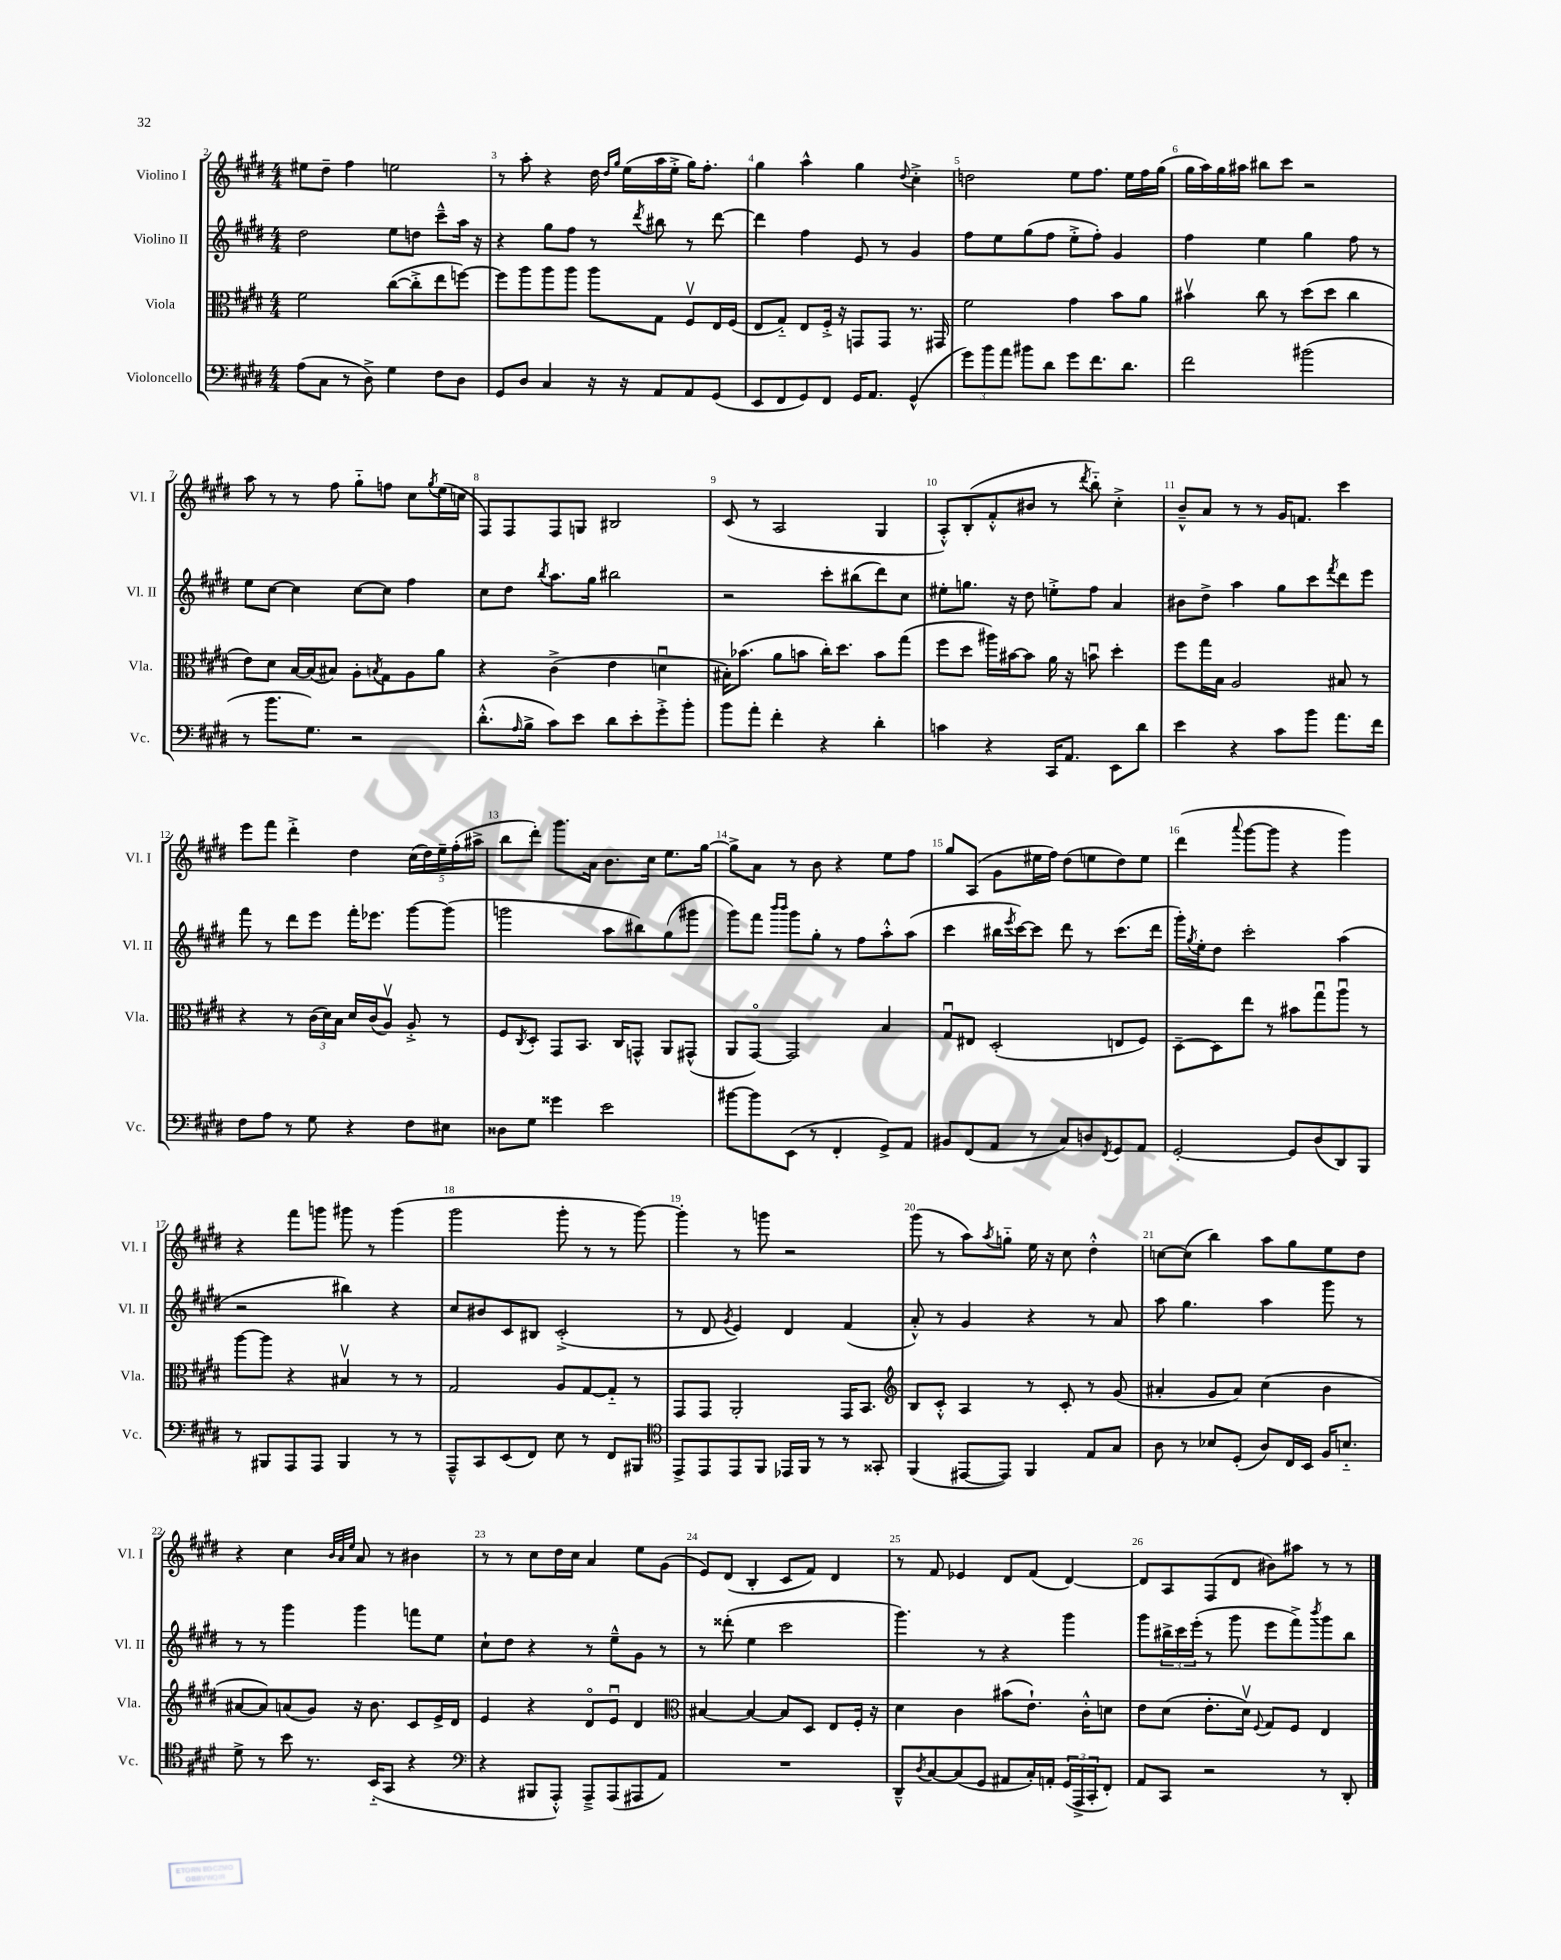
<<
\new StaffGroup <<
\new Staff = "s0" \with { instrumentName = "Violino I" shortInstrumentName = "Vl. I" } {
    \clef treble \key e \major \numericTimeSignature \time 4/4
    eis''8 dis''8-- fis''4 e''2 |
    r8 a''8-. r4 dis''16 \grace { dis''16 gis''16 } e''16( a''16 e''16-.-> gis''16) fis''8.-. |
    gis''4 a''4-^ gis''4 \appoggiatura { dis''8 } cis''4-.-> |
    d''2 e''8 fis''8. e''16 fis''16 gis''16( |
    gis''16 a''16) gis''16 ais''16 bis''8 cis'''8 r2 |
    a''8 r8 r8 fis''8 gis''8-_ f''8 cis''8 \acciaccatura { gis''8 } e''16( c''16 |
    fis8) fis8 fis8 g8 bis2 |
    cis'8( r8 a2 gis4 |
    a8-.-^) b8-.( fis'8-.-^ bis'8 r8 \acciaccatura { dis'''8 } b''8-_) cis''4-.-> |
    b'8---^ a'8 r8 r8 gis'16 f'8. cis'''4 |
    e'''8 fis'''8 dis'''4-.-> dis''4 \tuplet 5/4 { cis''16( dis''16) e''16-- fis''16-.( ais''16-> } |
    b''8 dis'''8-.) gis'''8. a'16 b'8. cis''16 e''8. gis''16~ |
    gis''8-> a'8 r8 b'8 r4 e''8 fis''8 |
    gis''8 a8( gis'8 eis''16 fis''16) dis''8( e''8 dis''8) e''8 |
    dis'''4( \appoggiatura { a'''8 } gis'''8~ gis'''8 r4 gis'''4) |
    r4 fis'''8 g'''8 gis'''8 r8 gis'''4( |
    gis'''2 gis'''8-. r8 r8 gis'''8~) |
    gis'''4-. r8 g'''8 r2 |
    gis'''8( r8 a''8) \acciaccatura { a''8 } g''8-_ e''16 r16 cis''8 dis''4-.-^ |
    c''8~ c''8( b''4) a''8 gis''8 e''8 dis''8 |
    r4 cis''4 \grace { b'32 a'32 e''32 } a'8 r8 bis'4 |
    r8 r8 cis''8 dis''16 cis''16 a'4 e''8 gis'8( |
    e'8) dis'8( b4-. cis'8 fis'8) dis'4 |
    r8 fis'8 ees'4 dis'8 fis'8( dis'4~) |
    dis'8 a8 fis8( dis'8 bis'8) ais''8 r8 r8 \bar "|." |
}
\new Staff = "s1" \with { instrumentName = "Violino II" shortInstrumentName = "Vl. II" } {
    \clef treble \key e \major \numericTimeSignature \time 4/4
    dis''2 e''8 d''8 cis'''8---^ a''16 r16 |
    r4 gis''8 fis''8 r8 \acciaccatura { dis'''8 } bis''8 r8 dis'''8~ |
    dis'''4 fis''4 e'8 r8 gis'4 |
    fis''8 e''8 gis''8( fis''8 e''8-.-> fis''8-.) gis'4 |
    fis''4 e''4 gis''4 fis''8 r8 |
    e''8 cis''8~ cis''4 cis''8~ cis''8 fis''4 |
    cis''8 dis''8 \acciaccatura { b''8 } a''8. gis''16 bis''2 |
    r2 cis'''8-. bis''8( dis'''8) cis''8 |
    eis''8-. g''8. r16 dis''8 e''8-.-> fis''8 a'4 |
    bis'8 dis''8-> a''4 gis''8 cis'''8 \acciaccatura { fis'''8 } dis'''8 e'''8 |
    fis'''8 r8 dis'''8 e'''8 fis'''16-. ees'''8. gis'''8~ gis'''8( |
    g'''2 a''8 bis''8) gis''8( gis'''8 |
    gis'''8) fis'''8 \grace { b'''16 b'''16 } gis'''8 gis''8-. r8 fis''8 a''8-.-^ a''8( |
    cis'''4 bis''16 \acciaccatura { e'''8 } cis'''16~) cis'''8 dis'''8 r8 cis'''8.( dis'''16 |
    gis'''16-.) \acciaccatura { gis''8 } e''16-. dis''8 cis'''2-. a''4( |
    r2 bis''4) r4 |
    cis''8 bis'8 cis'8 bis8 cis'2-.->( |
    r8 dis'8 \acciaccatura { gis'8 } e'4) dis'4 fis'4( |
    a'8-.-^) r8 gis'4 r4 r8 a'8 |
    a''8 gis''4. a''4 gis'''8 r8 |
    r8 r8 gis'''4 gis'''4 f'''8 e''8 |
    cis''8-! dis''8 r4 r8 e''8---^ gis'8 r8 |
    r8 disis'''8-.( e''4 cis'''2 |
    gis'''4.) r8 r4 gis'''4 |
    gis'''8 \tuplet 3/2 { bis''16-> cis'''16 e'''16-.( } r8 gis'''8 e'''8 fis'''8->) \acciaccatura { b'''8 } gis'''8 bis''8 \bar "|." |
}
\new Staff = "s2" \with { instrumentName = "Viola" shortInstrumentName = "Vla." } {
    \clef alto \key e \major \numericTimeSignature \time 4/4
    fis'2 cis''8~( cis''8-.-> e''8 f''8~) |
    f''8 a''8 a''8 a''8 a''8 gis8 fis8\upbow e16 fis16( |
    e8 gis8-_) e8 fis16-.-> r16 g,8 g,8 r8. gis,16 |
    fis'2 gis'4 b'8 a'8 |
    bis'4\upbow cis''8 r8 dis''8( dis''8 cis''4 |
    e'8) dis'8 b16~ b16( bis8) a8-. \acciaccatura { b8 } gis8 a8 a'8 |
    r4 cis'4->( e'4 d'4\downbow |
    bis16-.) bes'8.( a'8 b'8 cis''16-.) dis''8. b'8 gis''8( |
    fis''8 dis''8 ais''16) bis'16~ bis'8 a'16 r16 b'8\downbow dis''4-. |
    fis''8 gis''16 b16 a2 bis8 r8 |
    r4 r8 \tuplet 3/2 { cis'16( dis'16) b16 } dis'16 cis'16( a8\upbow) a8-.-> r8 |
    fis8 \acciaccatura { cis8 } dis8-. gis,8 b,8. cis16 g,8-^ a,8 gis,8-^( |
    a,8 gis,8~\flageolet) gis,2 b4 |
    gis8\downbow eis8 dis2-.( e8 fis8) |
    dis8~-- dis8 e''8 r8 bis'8 gis''8\downbow a''8\downbow r8 |
    a''8~ a''8 r4 bis4\upbow r8 r8 |
    gis2 a8 gis8~ gis8-_ r8 |
    gis,8 gis,8 a,2-. gis,16 b,8. |
    \clef treble b8 cis'8-.-^ a4 r8 cis'8-. r8 gis'8( |
    ais'4-. gis'8 ais'8) cis''4( b'4 |
    ais'8~ ais'8) a'8( gis'8) r16 b'8. cis'8 e'16-> dis'16 |
    e'4 r4 dis'8\flageolet e'8\downbow dis'4 |
    \clef alto bis4~ bis4~ bis8 dis8 e8 fis16-. r16 |
    dis'4 cis'4 bis'8( e'8.-!) cis'16-.-^ d'8 |
    e'8 dis'8( e'8.-. dis'16\upbow) \appoggiatura { fis8 } gis8 fis8 e4 \bar "|." |
}
\new Staff = "s3" \with { instrumentName = "Violoncello" shortInstrumentName = "Vc." } {
    \clef bass \key e \major \numericTimeSignature \time 4/4
    a8( cis8 r8 dis8->) gis4 fis8 dis8 |
    gis,8 dis8 cis4 r16 r16 a,8 a,8 gis,8( |
    e,8 fis,8 gis,8) fis,8 gis,16 a,8. gis,4-^( |
    \tuplet 3/2 { gis'8) b'8 a'8 } bis'8 dis'8 gis'8 fis'8. dis'8. |
    fis'2 bis'2( |
    r8 b'8. gis8.) r2 |
    dis'8.-.-^( \grace { a16 } b16-> cis'8) e'8 dis'8 e'8-. gis'8-.-> b'8-. |
    b'8 a'8-. fis'4-. r4 dis'4-. |
    c'4 r4 cis,16 a,8. e,8 dis'8 |
    e'4 r4 cis'8 b'8 a'8. fis'16 |
    fis8 a8 r8 gis8 r4 fis8 eis8 |
    disis8 gis8 gisis'4 e'2 |
    bis'8~ bis'8 e,8( r8 fis,4-. gis,8->) a,8 |
    bis,8 fis,8( a,8 r8 cis8) d8 \acciaccatura { fis,8 } gis,8 a,8 |
    gis,2~-. gis,8 dis8( dis,8) b,,8 |
    r8 bis,,8 a,,8 a,,8 bis,,4 r8 r8 |
    a,,8---^ cis,8 e,8( fis,8) e8 r8 fis,8 bis,,8 |
    \clef tenor e,8-> e,8 e,8 fis,8 ees,16 fis,16 r8 r8 gisis,8-. |
    fis,4( eis,8~ eis,8) fis,4 e8 gis8 |
    a8 r8 bes8 dis8-.( a8) cis16 b,16 fis16 b8.-_ |
    dis'8-> r8 b'8 r8. b,16-_( gis,8 r4 |
    \clef bass r4 bis,,8 a,,8-.-^) a,,8---> a,,8( ais,,8 a,8) |
    R1 |
    dis,8---^ \acciaccatura { dis8 } cis8~ cis8( gis,8 ais,8 cis16-.) a,16-. \tuplet 3/2 { gis,16( a,,16-> cis,16-. } fis,8-.) |
    a,8 cis,8 r2 r8 dis,8-. \bar "|." |
}
>>
>>
\layout { \context { \Score currentBarNumber = #2 \override BarNumber.break-visibility = ##(#f #t #t) barNumberVisibility = #all-bar-numbers-visible } }
